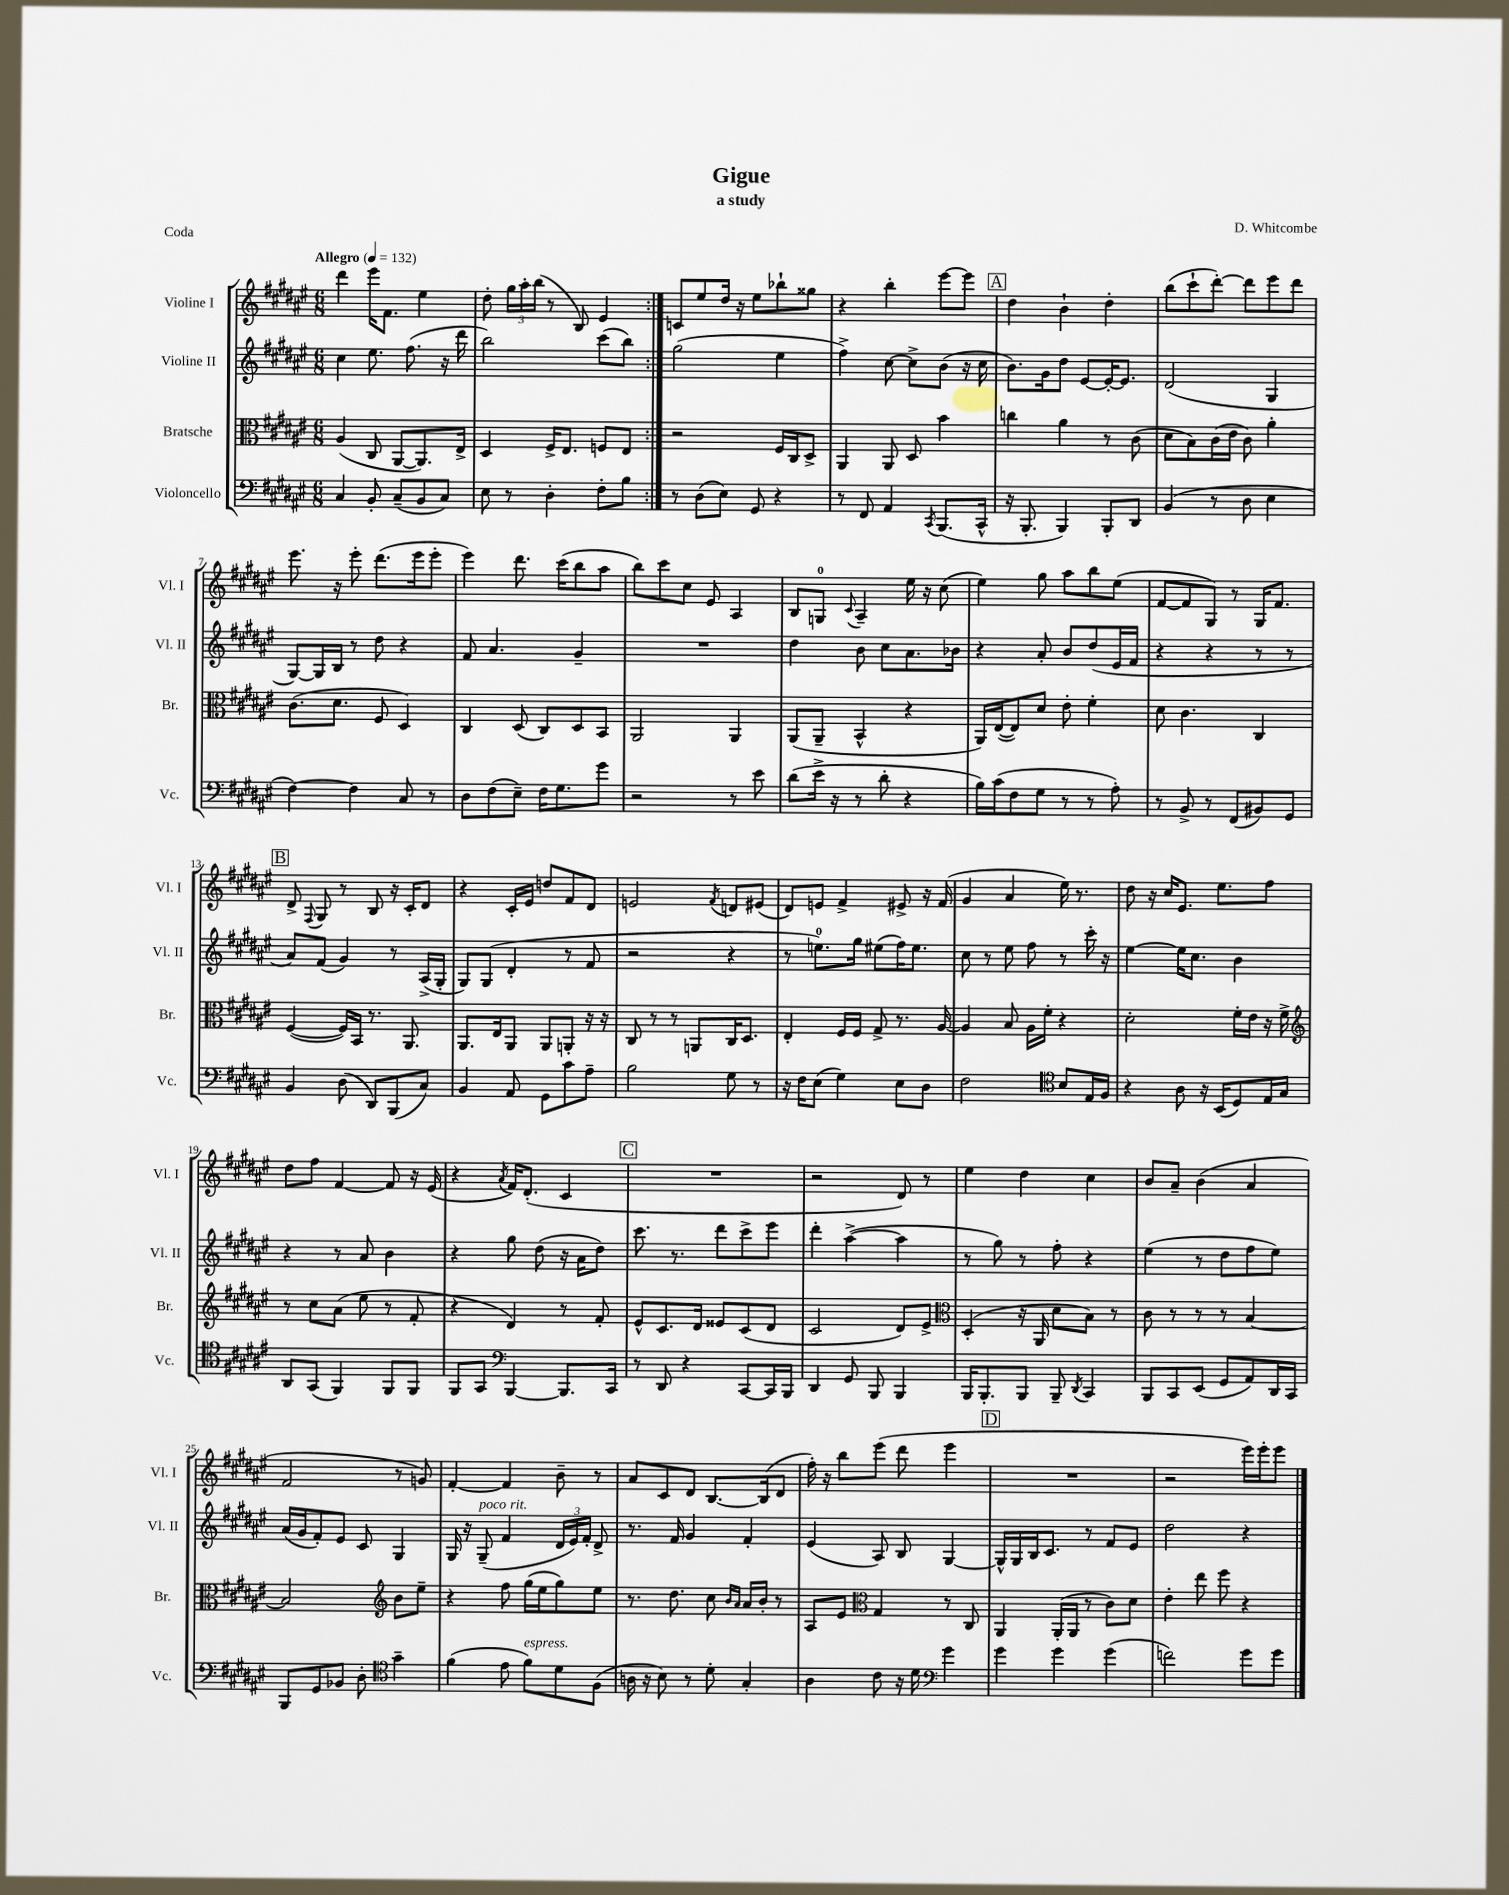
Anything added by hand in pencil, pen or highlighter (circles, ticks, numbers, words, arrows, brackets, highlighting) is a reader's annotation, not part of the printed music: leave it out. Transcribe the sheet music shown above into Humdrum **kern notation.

**kern	**kern	**kern	**kern
*part4	*part3	*part2	*part1
*staff4	*staff3	*staff2	*staff1
*I"Violoncello	*I"Bratsche	*I"Violine II	*I"Violine I
*I'Vc.	*I'Br.	*I'Vl. II	*I'Vl. I
*clefF4	*clefC3	*clefG2	*clefG2
*k[f#c#g#d#a#e#]	*k[f#c#g#d#a#e#]	*k[f#c#g#d#a#e#]	*k[f#c#g#d#a#e#]
*M6/8	*M6/8	*M6/8	*M6/8
*MM132	*MM132	*MM132	*MM132
=1	=1	=1	=1
!	!	!	!LO:TX:a:B:t=Allegro
4C#/	(4A#/	4cc#\	4ddd#\
8BB'/	8C#/	8.ee#\	16eee#\KL
.	.	.	8.f#\J
(8C#~/L	[8AA#/L	.	.
.	.	(8.ff#\	.
8BB/	8.AA#/])	.	4ee#\
8C#/J)	.	16r	.
.	16E#^/Jk	16ddd#\	.
=2	=2	=2	=2
8E#\	4D#/	2bb\)	8dd#'\
8r	.	.	24gg#\LL
.	.	.	24aa#'\
.	.	.	(24bb\JJ
4D#'\	16F#^/KL	.	8r
.	8.E#/J	.	.
.	.	.	8B/)
8F#'\L	8Fn/L	(8ccc#\L	4e#/
8B\J	8E#/J	8bb\J)	.
=3:|!	=3:|!	=3:|!	=3:|!
8r	2r	(2gg#\	8cn/L
(8D#\L	.	.	8ee#/
8E#\J)	.	.	16dd#/Jk
.	.	.	16r
8GG#/	.	.	8ee#\L
4r	16F#/LL	4ee#\	8bb-X`\
.	16C#/J	.	.
.	8D#^/J	.	8gg##X\J
=4	=4	=4	=4
8r	4AA#/	4ff#^\)	4r
8FF#/	.	.	.
4AA#/	8AA#/	[8cc#\	4bb'\
.	8D#/	8cc#^\L]	.
8qCC#/	.	.	.
(8.BBB/L	4b\	(8b\J	[8eee#\L
.	.	16r	8eee#\J]
16CC#^^/Jk	.	16cc#\	.
!!LO:REH:place=s1:t=A
=5	=5	=5	=5
16r	4ccn\	8.b\L)	4dd#\
8.BBB'/	.	.	.
.	.	16g#\k	.
4BBB/)	4a#\	8dd#\J	4b`\
.	.	[8e#/L	.
8BBB'/L	8r	16e#'/K_	4dd#'\
.	.	8.e#/J]	.
8DD#/J	(8c#\	.	.
=6	=6	=6	=6
(4BB/	8d#\L	(2d#/	(8bb\L
.	8B\)	.	8ccc#`\
8r	(16c#\L	.	[8ddd#'\J)
.	16e#\JJ	.	.
8D#\	8c#\)	.	8ddd#\L]
4E#\	4a#'\	4G#/	8eee#\
.	.	.	8ddd#\J
!!LO:LB:g=z
=7	=7	=7	=7
[4F#\)	(8.c#\L	[8G#/L)	8.eee#\
.	.	16G#/L]	.
.	8.d#\J	16B/JJ	16r
4F#\]	.	8r	8eee#'\
.	8F#/	8dd#\	(8.ddd#\L
8C#/	4D#/)	4r	.
.	.	.	16eee#\k
8r	.	.	8eee#'\J
=8	=8	=8	=8
8D#\L	4C#/	8f#/	4eee#\)
(8F#\	.	4.a#/	.
8E#~\J)	(8D#/	.	8.ddd#\
16F#\KL	8C#/L)	.	.
8.G#\	.	.	(16ccc#\KL
.	8D#/	4g#~/	8bb\
8g#\J	8BB/J	.	8aa#\J
=9	=9	=9	=9
2r	2AA#/	2.r	8bb\L)
.	.	.	8ccc#\
.	.	.	8cc#\J
.	.	.	8e#/
8r	4AA#/	.	4A#/
8e#\	.	.	.
=10	=10	=10	=10
(8d#\L	(8AA#/L	4dd#\	8B/L
16e#^\Jk	8AA#~/J	.	8Gn/J
16r	.	.	.
.	.	.	8qqc#/
8r	4BB^^/	8b\	4A#~/
8d#'\	.	8cc#\L	.
4r	4r	8.a#\	16ee#\
.	.	.	16r
.	.	.	(8cc#\
.	.	16b-X\Jk	.
=11	=11	=11	=11
16B\LL)	16AA#/LL)	4r	4ee#\)
(16c#\J	([16E#/J	.	.
8F#\	8E#/])	.	.
8G#\J	8d#/J	8a#'/	8gg#\
8r	8e#'\	8b/L	8aa#\L
8r	4f#'\	(8dd#/	8bb\
8A#'\)	.	16e#/L	(8ee#\J
.	.	16f#/JJ	.
=12	=12	=12	=12
8r	8d#\	4r	[8f#/L
8BB^/	4.c#\	.	8f#/]
8r	.	4r	8G#/J)
(8FF#/L	.	.	8r
8BB#X/)	4C#/	8r	16G#/KL
.	.	.	8.f#/J
8GG#/J	.	8r	.
!!LO:LB:g=z
!!LO:REH:place=s1:t=B
=13	=13	=13	=13
4BB/	([4F#/	8a#/L)	8d#^/
.	.	.	8qqF#/
.	.	(8f#/J	8G#/
(8D#\	16F#/LL])	4g#/)	8r
.	16BB/JJ	.	.
8DD#/L)	8.r	.	8B/
(8BBB/	.	8r	16r
.	8.AA#/	.	16c#'/KL
8C#/J)	.	(16A#^/LL	8d#/J
.	.	16G#'/JJ	.
=14	=14	=14	=14
4BB/	8.AA#/L	8G#/L)	4r
.	.	(8G#/J	.
.	16E#/k	.	.
8AA#/	8AA#/J	4d#'/	16c#'/LL
.	.	.	16e#/JJ
8GG#\L	8AA#/L	.	8ddn/L
8c#\	8AAn'/J	8r	8f#/
8A#~\J	16r	8f#/	8d#/J
.	16r	.	.
=15	=15	=15	=15
2B\	8C#/	2r	2en/
.	8r	.	.
.	8r	.	.
.	8AAn/L	.	.
.	.	.	8qf#/
8G#\	16C#/K	4r	8dn/L
.	8.D#/J	.	.
8r	.	.	(8e#X/J
=16	=16	=16	=16
16r	4E#'/	8r	8d#/L)
16F#\KL	.	.	.
(8E#\J	.	8.een\L)	8en/J
4G#\)	16F#/LL	.	4f#^/
.	16F#/JJ	16gg#\Jk	.
.	8G#^/	(8ee#X\L	.
8E#\L	8.r	16ff#\K)	8e#X^/
.	.	8.ee#\J	.
8D#\J	.	.	16r
.	[16A#/	.	(16f#/
=17	=17	=17	=17
2F#\	4A#/]	8cc#\	4g#/
.	.	8r	.
.	8B/	8ee#\	4a#/
.	16A#\LL	8ff#\	.
.	16f#'\JJ	.	.
*clefC4	*	*	*
8B/L	4r	8r	16ee#\)
.	.	.	8.r
16E#/L	.	16ccc#'\	.
16F#/JJ	.	16r	.
=18	=18	=18	=18
4r	2d#'\	[4ee#\	8dd#\
.	.	.	16r
.	.	.	16cc#/KL
8A#\	.	16ee#\KL]	8.e#/J
.	.	8.cc#\J	.
16r	.	.	.
(16BB/KL	.	.	8.ee#\L
8D#/)	16f#'\LL	4b\	.
.	16e#\JJ	.	.
16E#/L	16r	.	8ff#\J
16G#/JJ	16f#^\	.	.
!!LO:LB:g=z
=19	=19	=19	=19
*	*clefG2	*	*
8AA#/L	8r	4r	8dd#\L
(8GG#/J	8cc#\L	.	8ff#\J
4FF#/)	(8a#\J	8r	[4f#/
.	8ee#\	8a#/	.
8FF#/L	8r	4b\	8f#/]
8FF#/J	8f#'/	.	16r
.	.	.	(16e#/
=20	=20	=20	=20
8FF#/L	4r	4r	4r
8GG#/J	.	.	.
*clefF4	*	*	*
.	.	.	8qa#/
[4BBB/	4d#/)	8gg#\	16f#/KL)
.	.	.	(8.d#'/J
.	.	(8dd#\	.
8.BBB/L]	8r	16r	4c#/
.	.	16a#\KL	.
.	8f#'/	8dd#\J)	.
16CC#/Jk	.	.	.
!!LO:REH:place=s1:t=C
=21	=21	=21	=21
8r	8e#^^/L	8.ccc#\	2.r
8DD#/	8.c#/	.	.
.	.	8.r	.
4r	.	.	.
.	16d#/Jk	.	.
.	8e##X/L	8ddd#\L	.
[8CC#/L	(8c#/	8ccc#^\	.
16CC#/L]	8d#/J	8eee#\J	.
16BBB/JJ	.	.	.
=22	=22	=22	=22
4DD#/	2c#/	4ddd#'\	2r
8GG#/	.	([4aa#^\	.
8BBB/	.	.	.
4BBB/	8d#/L)	4aa#\]	8d#/)
.	8e#^/J	.	8r
=23	=23	=23	=23
*	*clefC3	*	*
16BBB/KL	(4D#'/	8r	4ee#\
8.BBB'/	.	.	.
.	.	8gg#\)	.
8BBB/J	16r	8r	4dd#\
.	16AA#/	.	.
8BBB~/	8d#\L	8ff#'\	.
8qDD#/	.	.	.
4CC#/	8B\J)	4r	4cc#\
.	8r	.	.
=24	=24	=24	=24
8BBB/L	8c#\	(4ee#\	8b/L
8CC#/	8r	.	8a#~/J
(8EE#/J	8r	8r	(4b\
8GG#/L	8r	8dd#\L	.
8AA#/)	[4B/	8ff#\	4a#/
16DD#/L	.	8ee#\J)	.
16CC#/JJ	.	.	.
!!LO:LB:g=z
=25	=25	=25	=25
8BBB/L	2B/]	(16a#/LL	2f#/
.	.	16g#/J	.
8GG#/	.	8f#'/)	.
8BB-X/J	.	8e#/J	.
8D#'\	.	8c#/	.
*clefC4	*clefG2	*	*
4g#~\	8b\L	4G#/	8r
.	8ee#~\J	.	8gn/)
=26	=26	=26	=26
(4f#\	4r	16G#/	[4f#'/
.	.	16r	.
!	!	!LO:TX:a:i:t=poco rit.	!
.	.	(8G#~/	.
8e#\	8ff#\	4f#/	4f#/]
!LO:TX:a:i:t=espress.	!	!	!
8f#\L)	(16gg#\LL	.	.
.	16ee#\J	.	.
8d#\	8gg#\)	24d#/LL	8b~\
.	.	24e#/)	.
.	.	24f#'/JJ	.
(8F#\J	8ee#\J	8d#^/	8r
=27	=27	=27	=27
16An\	8.r	8.r	8a#/L
16r	.	.	.
8B\)	.	.	8c#/
.	8.dd#\	16f#/	.
8r	.	4g#/	8d#/J
8d#'\	8cc#\	.	[8.B/L
.	16qqb/LL	.	.
.	16qqa#/JJ	.	.
4G#'/	16a#/LL	4f#'/	.
.	16b'/JJ	.	(16B/k]
.	8r	.	8d#/J
=28	=28	=28	=28
4A#\	8A#/L	(4e#/	16ff#'\)
.	.	.	16r
.	8e#/J	.	8bb\L
*	*clefC3	*	*
8c#\	4G#/	8A#/)	(8eee#\J
16r	.	8B/	8ddd#\
16d#\	.	.	.
*clefF4	*	*	*
4g#\	8r	[4G#/	4eee#\
.	8C#/	.	.
!!LO:REH:place=s1:t=D
=29	=29	=29	=29
4g#\	4AA#/	16G#^^/LL]	2.r
.	.	16G#/	.
.	.	16B/J	.
.	.	8.c#/J	.
4g#\	(16AA#'/LL	.	.
.	16AA#/JJ	.	.
.	8r	8r	.
(4g#\	8c#\L)	8f#/L	.
.	8d#\J	8e#/J	.
=30	=30	=30	=30
2fn\)	4e#'\	2dd#\	2r
.	8ee#\	.	.
.	8ff#\	.	.
8g#\L	4r	4r	16eee#\LL)
.	.	.	16eee#'\J
8g#\J	.	.	8eee#\J
==	==	==	==
*-	*-	*-	*-
